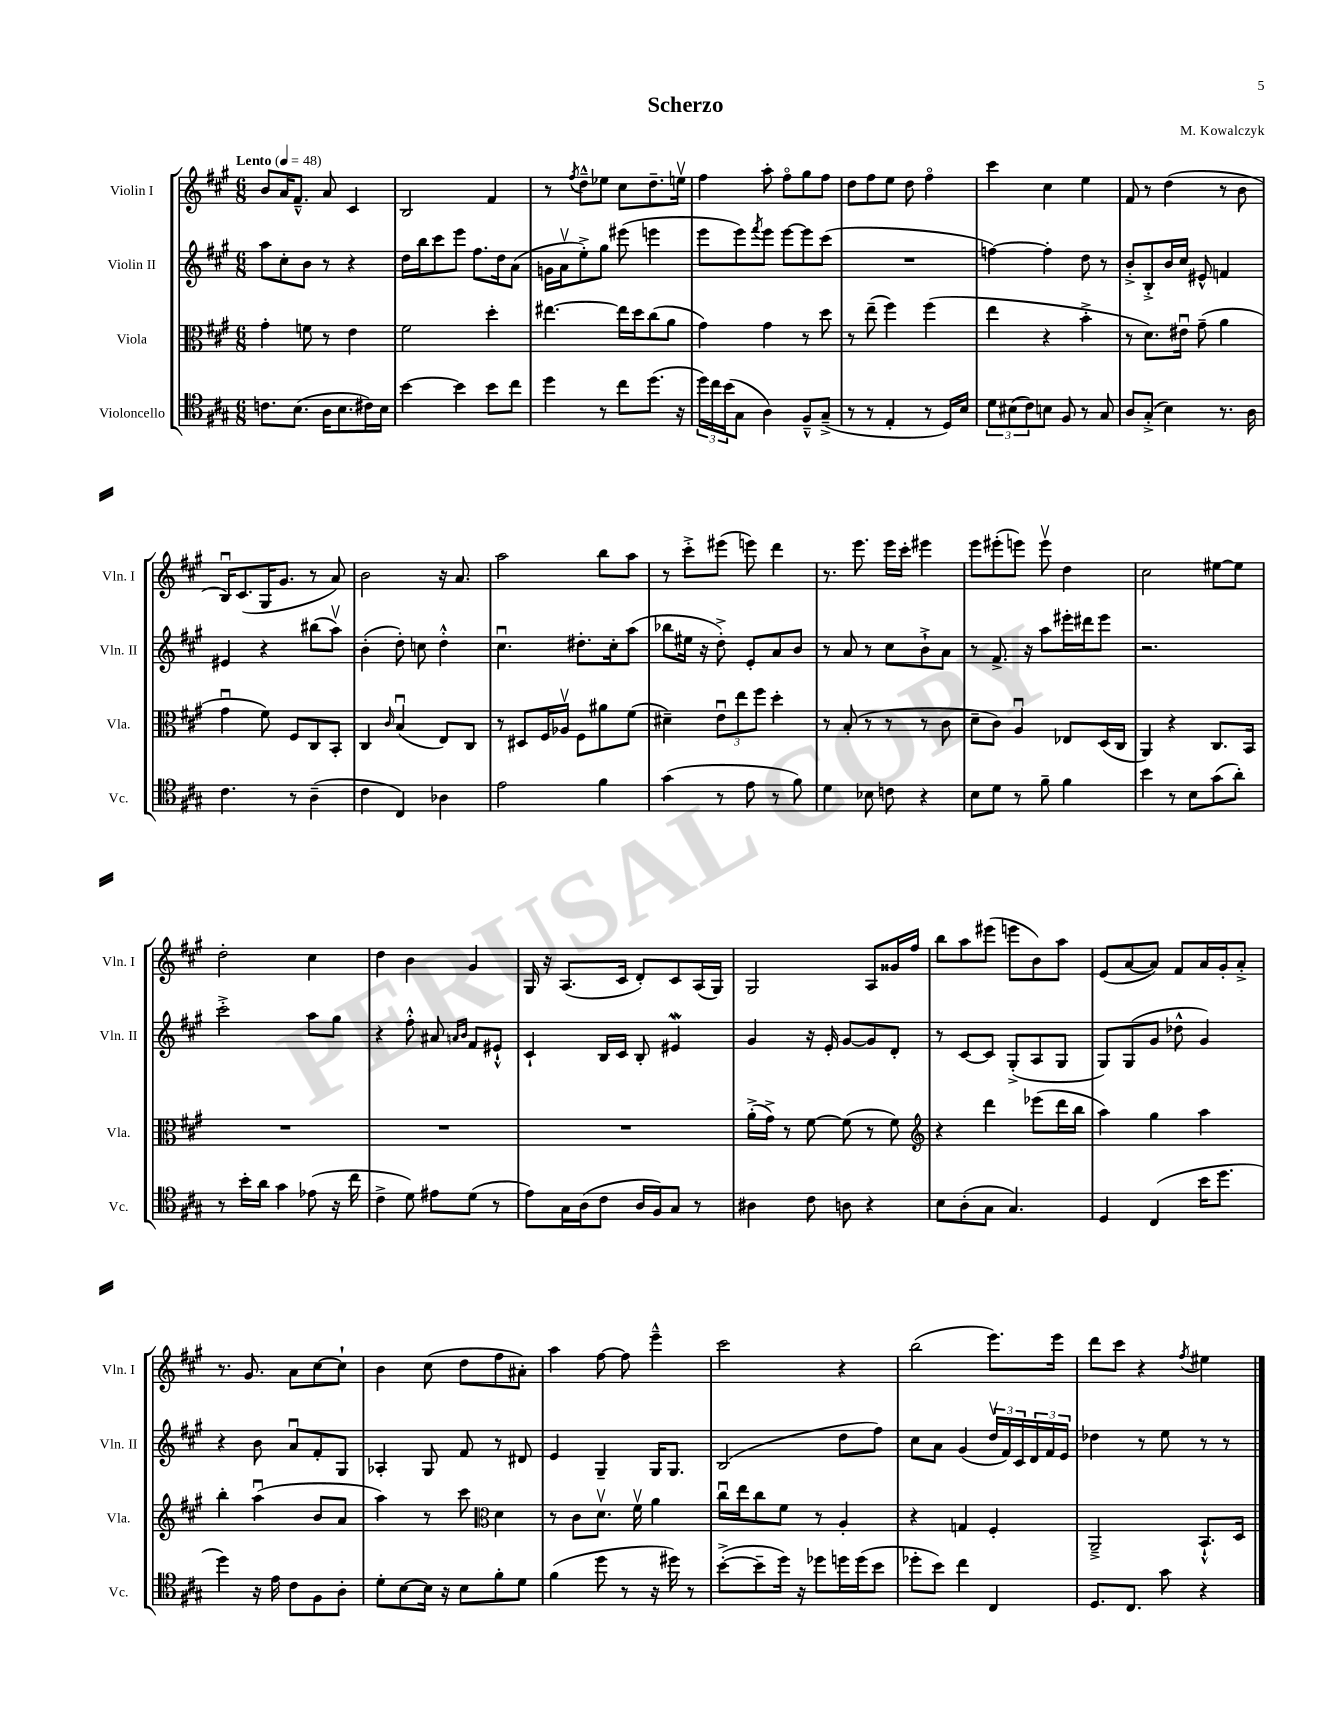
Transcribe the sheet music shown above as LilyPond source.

\header { title = "Scherzo" composer = "M. Kowalczyk" }
<<
\new StaffGroup <<
\new Staff = "s0" \with { instrumentName = "Violin I" shortInstrumentName = "Vln. I" } {
    \clef treble \key a \major \numericTimeSignature \time 6/8 \tempo "Lento" 4 = 48
    b'8 a'16 fis'8.---^ a'8 cis'4 |
    b2 fis'4 |
    r8 \acciaccatura { fis''8 } d''8---^ ees''8 cis''8 d''8.-- e''16\upbow |
    fis''4 a''8-. fis''8\flageolet gis''8 fis''8 |
    d''8 fis''8 e''8 d''8 fis''4\flageolet |
    cis'''4 cis''4 e''4 |
    fis'8 r8 d''4( r8 b'8 |
    b16\downbow) cis'8.( gis16 gis'8. r8 a'8) |
    b'2 r16 a'8. |
    a''2 b''8 a''8 |
    r8 cis'''8-.-> eis'''8( e'''8) d'''4 |
    r8. e'''8. e'''16 cis'''16-. eis'''4 |
    e'''8 eis'''8-.( e'''8) e'''8\upbow d''4 |
    cis''2 eis''8~ eis''8 |
    d''2-. cis''4 |
    d''4 b'4 gis'4 |
    gis16 r16 a8.( cis'16 d'8-.) cis'8 a16( gis16) |
    gis2 a8 gisis'16 fis''16 |
    b''8 a''8 eis'''8( e'''8 b'8) a''8 |
    e'8( a'8~ a'8) fis'8 a'16 gis'16-. a'8-.-> |
    r8. gis'8. a'8 cis''8~ cis''8-! |
    b'4 cis''8( d''8 fis''8 ais'8-.) |
    a''4 fis''8~ fis''8 e'''4---^ |
    cis'''2 r4 |
    b''2( e'''8.) e'''16 |
    d'''8 cis'''8 r4 \acciaccatura { fis''8 } eis''4 \bar "|." |
}
\new Staff = "s1" \with { instrumentName = "Violin II" shortInstrumentName = "Vln. II" } {
    \clef treble \key a \major \numericTimeSignature \time 6/8
    a''8 cis''8-. b'8 r8 r4 |
    d''16 b''16 cis'''8 e'''8 fis''8. d''16 a'8( |
    g'16 a'16\upbow e''8-.->) gis''8 eis'''8( e'''4 |
    e'''8 e'''8) \acciaccatura { fis'''8 } e'''8 e'''8~ e'''8 cis'''8( |
    R2. |
    f''4~) f''4-. d''8 r8 |
    b'8-.-> b8-.-> b'16 cis''16 eis'8-^ f'4 |
    eis'4 r4 bis''8( a''8\upbow) |
    b'4-.( d''8-.) c''8 d''4-.-^ |
    cis''4.\downbow dis''8.-. cis''16-. a''8( |
    bes''8 eis''16 r16 d''8-.->) e'8-. a'8 b'8 |
    r8 a'8 r8 cis''8 b'8-!-> a'8 |
    r8 fis'8.-> r16 a''8 eis'''16-. dis'''16 eis'''8 |
    r2. |
    cis'''2-.-> a''8 gis''8 |
    r4 fis''8-.-^ ais'8 \grace { a'16 b'16 } fis'8 eis'8-!-^ |
    cis'4-! b16 cis'16 b8-. eis'4\mordent |
    gis'4 r16 e'16-. gis'8~ gis'8 d'8-. |
    r8 cis'8~ cis'8 gis8-.->( a8 gis8 |
    gis8) gis8( gis'8 des''8-^ gis'4) |
    r4 b'8 a'8\downbow fis'8-. gis8 |
    aes4-. gis8 fis'8 r8 dis'8 |
    e'4 gis4-- gis16 gis8. |
    b2( d''8 fis''8) |
    cis''8 a'8 gis'4( \tuplet 3/2 { d''16\upbow fis'16) cis'16 } \tuplet 3/2 { d'16 fis'16 e'16 } |
    des''4 r8 e''8 r8 r8 \bar "|." |
}
\new Staff = "s2" \with { instrumentName = "Viola" shortInstrumentName = "Vla." } {
    \clef alto \key a \major \numericTimeSignature \time 6/8
    gis'4-. f'8 r8 e'4 |
    fis'2 d''4-. |
    eis''4.~ eis''16 d''16 cis''8( a'8 |
    gis'4) gis'4 r8 d''8 |
    r8 e''8--( fis''4) fis''4( |
    e''4 r4 b'4-.-> |
    r8 d'8.) eis'16\downbow gis'8--( a'4 |
    gis'4\downbow fis'8) fis8 cis8 b,8-. |
    cis4 \grace { cis'16 } b4\downbow( e8) cis8 |
    r8 dis8 fis16 aes16\upbow fis8 ais'8 fis'8( |
    dis'4--) \tuplet 3/2 { e'8\downbow e''8 fis''8 } d''4-. |
    r8 b8-.( r8 r8 r8 cis'8 |
    d'8-- cis'8) a4\downbow ees8 d16( cis16 |
    a,4) r4 cis8. b,16 |
    R2. |
    R2. |
    R2. |
    a'16-.->( gis'16->) r8 fis'8~ fis'8( r8 fis'8) |
    \clef treble r4 d'''4 ees'''8( d'''16 b''16 |
    a''4) gis''4 a''4 |
    b''4-. a''4\downbow( b'8 a'8 |
    a''4) r8 cis'''8 \clef alto d'4 |
    r8 cis'8 d'8.\upbow fis'16\upbow a'4 |
    cis''16\downbow e''16 cis''8 fis'8 r8 a4-. |
    r4 g4 fis4-. |
    a,2---> b,8.-!-^ d16 \bar "|." |
}
\new Staff = "s3" \with { instrumentName = "Violoncello" shortInstrumentName = "Vc." } {
    \clef tenor \key a \major \numericTimeSignature \time 6/8
    c'8. b8.( a16 b8. cis'16) b16 |
    b'4~ b'4 b'8 cis''8 |
    d''4 r8 cis''8 d''8.( r16 |
    \tuplet 3/2 { d''16) cis''16 b'16( } gis8 a4) fis8---^ gis8--->( |
    r8 r8 e4-. r8 d16) b16 |
    \tuplet 3/2 { d'8 bis8( cis'8) } b8 fis8 r8 gis8 |
    a8 gis8-.->( b4) r8. a16 |
    cis'4. r8 a4--( |
    cis'4 cis4) aes4 |
    e'2 fis'4 |
    gis'4( r8 e'8 r8 fis'8) |
    d'4 bes8 c'8 r4 |
    b8 d'8 r8 fis'8-- fis'4 |
    b'4 r8 b8 gis'8( a'8-.) |
    r8 b'16-. a'16 gis'4 ees'8( r16 cis''16 |
    cis'4-> d'8) eis'8 d'8( r8 |
    e'8) gis16 a16( cis'8 a16 fis16) gis8 r8 |
    ais4 cis'8 a8 r4 |
    b8 a8-.( gis8 gis4.) |
    d4 cis4( b'16 d''8. |
    d''4) r16 e'16 cis'8 fis8 a8-. |
    d'8-. b8~ b16 r16 b8 fis'8-. d'8 |
    fis'4( d''8 r8 r16 dis''16) r8 |
    b'8~-.->( b'8-- d''16) r16 des''8 d''16 d''16( b'8 |
    des''8-. b'8) cis''4 cis4 |
    d8. cis8. gis'8 r4 \bar "|." |
}
>>
>>
\layout { \context { \Score \remove "Bar_number_engraver" } }
